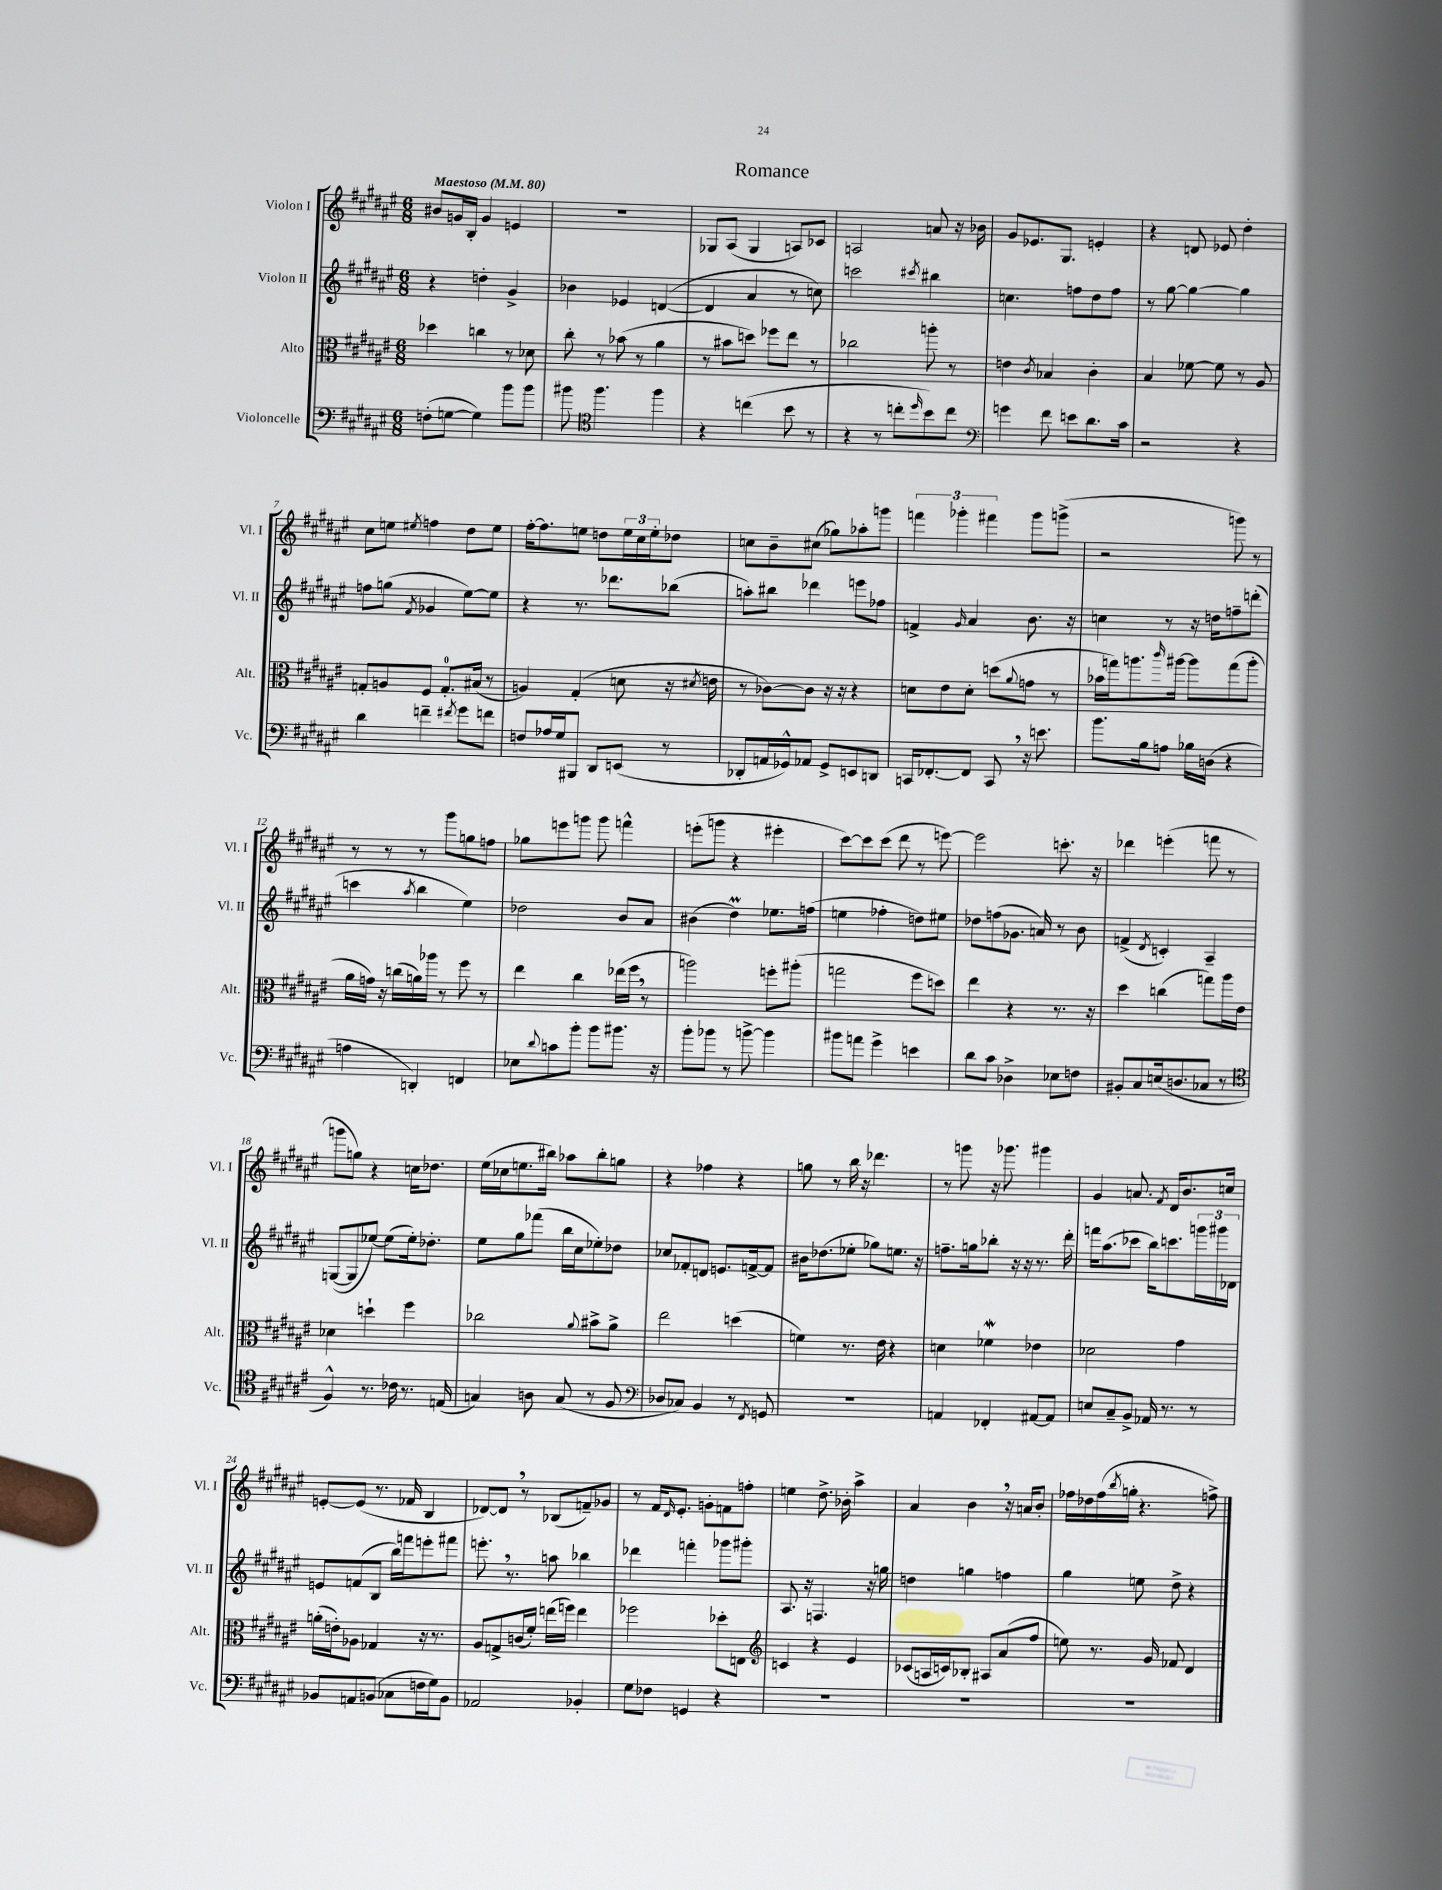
\header { title = "Romance" }
<<
\new StaffGroup <<
\new Staff = "s0" \with { instrumentName = "Violon I" shortInstrumentName = "Vl. I" } {
    \clef treble \key fis \major \numericTimeSignature \time 6/8 \tempo "Maestoso" 4 = 80
    bis'8 g'16 b16-. g'4 e'4 |
    R2. |
    ges8 ais8( ges4 a8) ces'8 |
    a2 a'8 r16 bes'16 |
    gis'8 ees'8. gis8. e'4-. |
    r4 d'8 ees'8 dis''4-. |
    cis''8 e''8 \acciaccatura { eis''8 } f''4 dis''8 eis''8 |
    fis''16~-. fis''8. e''8 d''8 \tuplet 3/2 { e''16 cis''16 e''16-. } des''8 |
    c''8 b'8-- cis''8( ges''8) aes''8-. g'''8 |
    \tuplet 3/2 { f'''4 ges'''4-. fis'''4 } ges'''8 g'''8->( |
    r2 g'''8) r8 |
    r8 r8 r8 gis'''8 g''8 f''8 |
    ges''8 e'''8 g'''8 g'''8 f'''4-^ |
    e'''8-.( g'''8 r4 eis'''4-. |
    cis'''8~) cis'''8 cis'''8( dis'''8 r8 e'''8~) |
    e'''2 c'''8.-. r16 |
    des'''4 e'''4-.( f'''8 r8 |
    g'''8 g''8) r4 c''16 des''8. |
    eis''16( ces''16 e''8. bis''16) aes''8 bis''8-. g''8 |
    r4 fes''4 r4 |
    g''8 r8 b''16 r16 des'''4. |
    r8 g'''8 r16 ges'''8. gis'''4 |
    gis'4 a'8. \acciaccatura { fis'8 } dis'16 b'8. c''16 |
    e'8~-. e'8( r8. fes'16 b4 |
    des'8~) des'8 \breathe r8 bes8( f'8--) ges'8 |
    r8 fis'16 \grace { dis'16 } eis'8.-. g'8-. f'8 f''8-. |
    e''4 dis''8.-> bes'16-. ais''4-> |
    ais'4 b'4 \breathe r16 a'16 b'8-. |
    fes''16 des''16 fes''16( \acciaccatura { b''8 } g''16-. r4. f''8->) \bar "|." |
}
\new Staff = "s1" \with { instrumentName = "Violon II" shortInstrumentName = "Vl. II" } {
    \clef treble \key fis \major \numericTimeSignature \time 6/8
    r4 d''4-. gis'4-> |
    bes'4 ees'4 d'4~( |
    d'4 ais'4 r8 c''8) |
    c'''2 \acciaccatura { cis'''8 } bis''4 |
    c''4. f''8 dis''8 f''8 |
    r8 gis''8~ gis''4~ gis''4 |
    f''8 g''8( \acciaccatura { fis'8 } ges'4 eis''8~) eis''8 |
    r4 r8. des'''8. bes''8( |
    a''8-.) bis''8 des'''4 e'''8 fes''8 |
    f'4-> \grace { gis'16 } ais'4 b'8. r16 |
    c''4 r8 r16 d''16 f''8-- d'''8-.( |
    c'''4 \acciaccatura { ais''8 } b''4 eis''4) |
    des''2 b'8 ais'8 |
    bis'4( dis''4\prall) ees''8. f''16( |
    e''4 fes''4-. d''8) eis''8 |
    des''8 f''8( ges'8. a'16) r8 b'8 |
    f'4->( \acciaccatura { dis'8 } c'4-.) ais4-- |
    g8~( g8 ees''8~) ees''8( ees''16-.) des''8.-. |
    eis''8 gis''8 fes'''8( b''16 cis''16 ees''8-.) des''8 |
    ces''8 fes'8-. d'8 e'8. f'16~-> f'8 |
    bis'16 des''8.( ees''8-. ges''8) e''8. r16 |
    f''8.-- g''16 bes''8-. r16 r16 r8. dis'''16-. |
    f'''16 ais''8.( ces'''8 b''16) c'''8. \tuplet 3/2 { g'''16 gis'''16 des'16 } |
    e'8 f'8( b8 b''16) f'''16 e'''8-. fis'''8 |
    e'''8.-. \breathe r8. a''8 bes''4 |
    des'''4 f'''4-. ges'''8 gis'''8-. |
    ais8. r16 f4. r16 g''16 |
    d''4 g''4 f''4 |
    gis''4 e''8 dis''8-> r4 \bar "|." |
}
\new Staff = "s2" \with { instrumentName = "Alto" shortInstrumentName = "Alt." } {
    \clef alto \key fis \major \numericTimeSignature \time 6/8
    des''4 c''4 r8 des'8 |
    cis''8-. r8 bes'8( r8 ais'4 |
    r8 bis'8 d''8) fes''8 eis''8 r8 |
    ces''2 a''8-. r8 |
    e'4 \acciaccatura { cis'8 } bes4 cis'4-. |
    b4 fes'8~ fes'8 r8 ais8 |
    g8-. a8 fis8 g8.-0-. bis16( r8 |
    a4) gis4-.( d'8 r16 \acciaccatura { dis'8 } e'16 |
    r8 ces'8~) ces'8 r16 r16 r4 |
    d'8 eis'8 d'8-. d''8( \appoggiatura { ais'8 } g'8 r8 |
    bes'16 g''16) a''8. \grace { cis'''16 } ais''16~ ais''8 g''8( ais''8-. |
    ais'16 g'16) r16 c''16( a'16) aes''16 r8 fis''8 r8 |
    eis''4 cis''4 ees''16( fis''16 \breathe r8 |
    a''2) f''8-. ais''8-.( |
    g''2 fis''8 d''8) |
    eis''4 r4 r8. r16 |
    dis''4 c''4( g''8) ais''16 eis'16 |
    des'4 d''4-! fis''4 |
    ces''2 \appoggiatura { ais'8 } bis'8-> ais'8-> |
    eis''2 d''4( |
    f'4) r8. eis'16 r4 |
    d'4 fes'4\mordent ees'4 |
    des'2 gis'4 |
    a'16-.( e'16-.) aes8 ges4 r16 r8. |
    ais8 g8-> c'16( fis'16-.) e''16( f''16) e''4 |
    fes''2 des''8-. e8 |
    \clef treble c'4 r4 eis'4 |
    ces'8( a16 c'16) bes8-. ais8 ais'8( fis''8 |
    e''8) r8. gis'16 fes'8 dis'4 \bar "|." |
}
\new Staff = "s3" \with { instrumentName = "Violoncelle" shortInstrumentName = "Vc." } {
    \clef bass \key fis \major \numericTimeSignature \time 6/8
    f8-.( g8~ g4) b'8 b'8 |
    bis'8 \clef tenor fis''4. fis''4 |
    r4 c''4( b'8 r8 |
    r4 r8 c''8-. \grace { dis''16 } b'8) c''8 |
    \clef bass g'4 fis'8 e'8 dis'8. cis'16 |
    r2 r4 |
    dis'4 f'4-- \acciaccatura { fis'8 } gis'8 f'8 |
    f8 aes16 gis16 bis,,8 dis,8 e,8( r8 |
    des,8-. a,16 ges,16-^) aes,8 ges,8-> e,8 d,8 |
    c,16 fes,8.~-. fes,8 c,8 \breathe r16 e'8. |
    b'8. b16 a8 bes16 d16( r4 |
    a4 d,4-.) f,4 |
    ees8 \appoggiatura { dis'8 } c'8 b'8-. b'8 bis'8. r16 |
    b'8-. bes'8 r8 b'8~-> b'4 |
    bis'8 a'8 gis'4-> e'4 |
    dis'8 cis'8 des4-> ees8 f8 |
    bis,8-. cis8 e16( d8. ces8 r8 |
    \clef tenor fis4-^) r8. ces'16 r8. e16( |
    g4) a8 g8( r8 fis8 |
    \clef bass des8 ces8) b,4 r8 \acciaccatura { fis,8 } g,8 |
    R2. |
    a,4 fes,4-. ais,8~ ais,8 |
    e8 cis8-- b,8-> aes,16 r8. r8 |
    bes,8 a,8 b,8( ces8 f16 gis16) b,8 |
    aes,2 bes,4-. |
    gis8 fes8 g,4 r4 |
    R2. |
    R2. |
    R2. \bar "|." |
}
>>
>>
